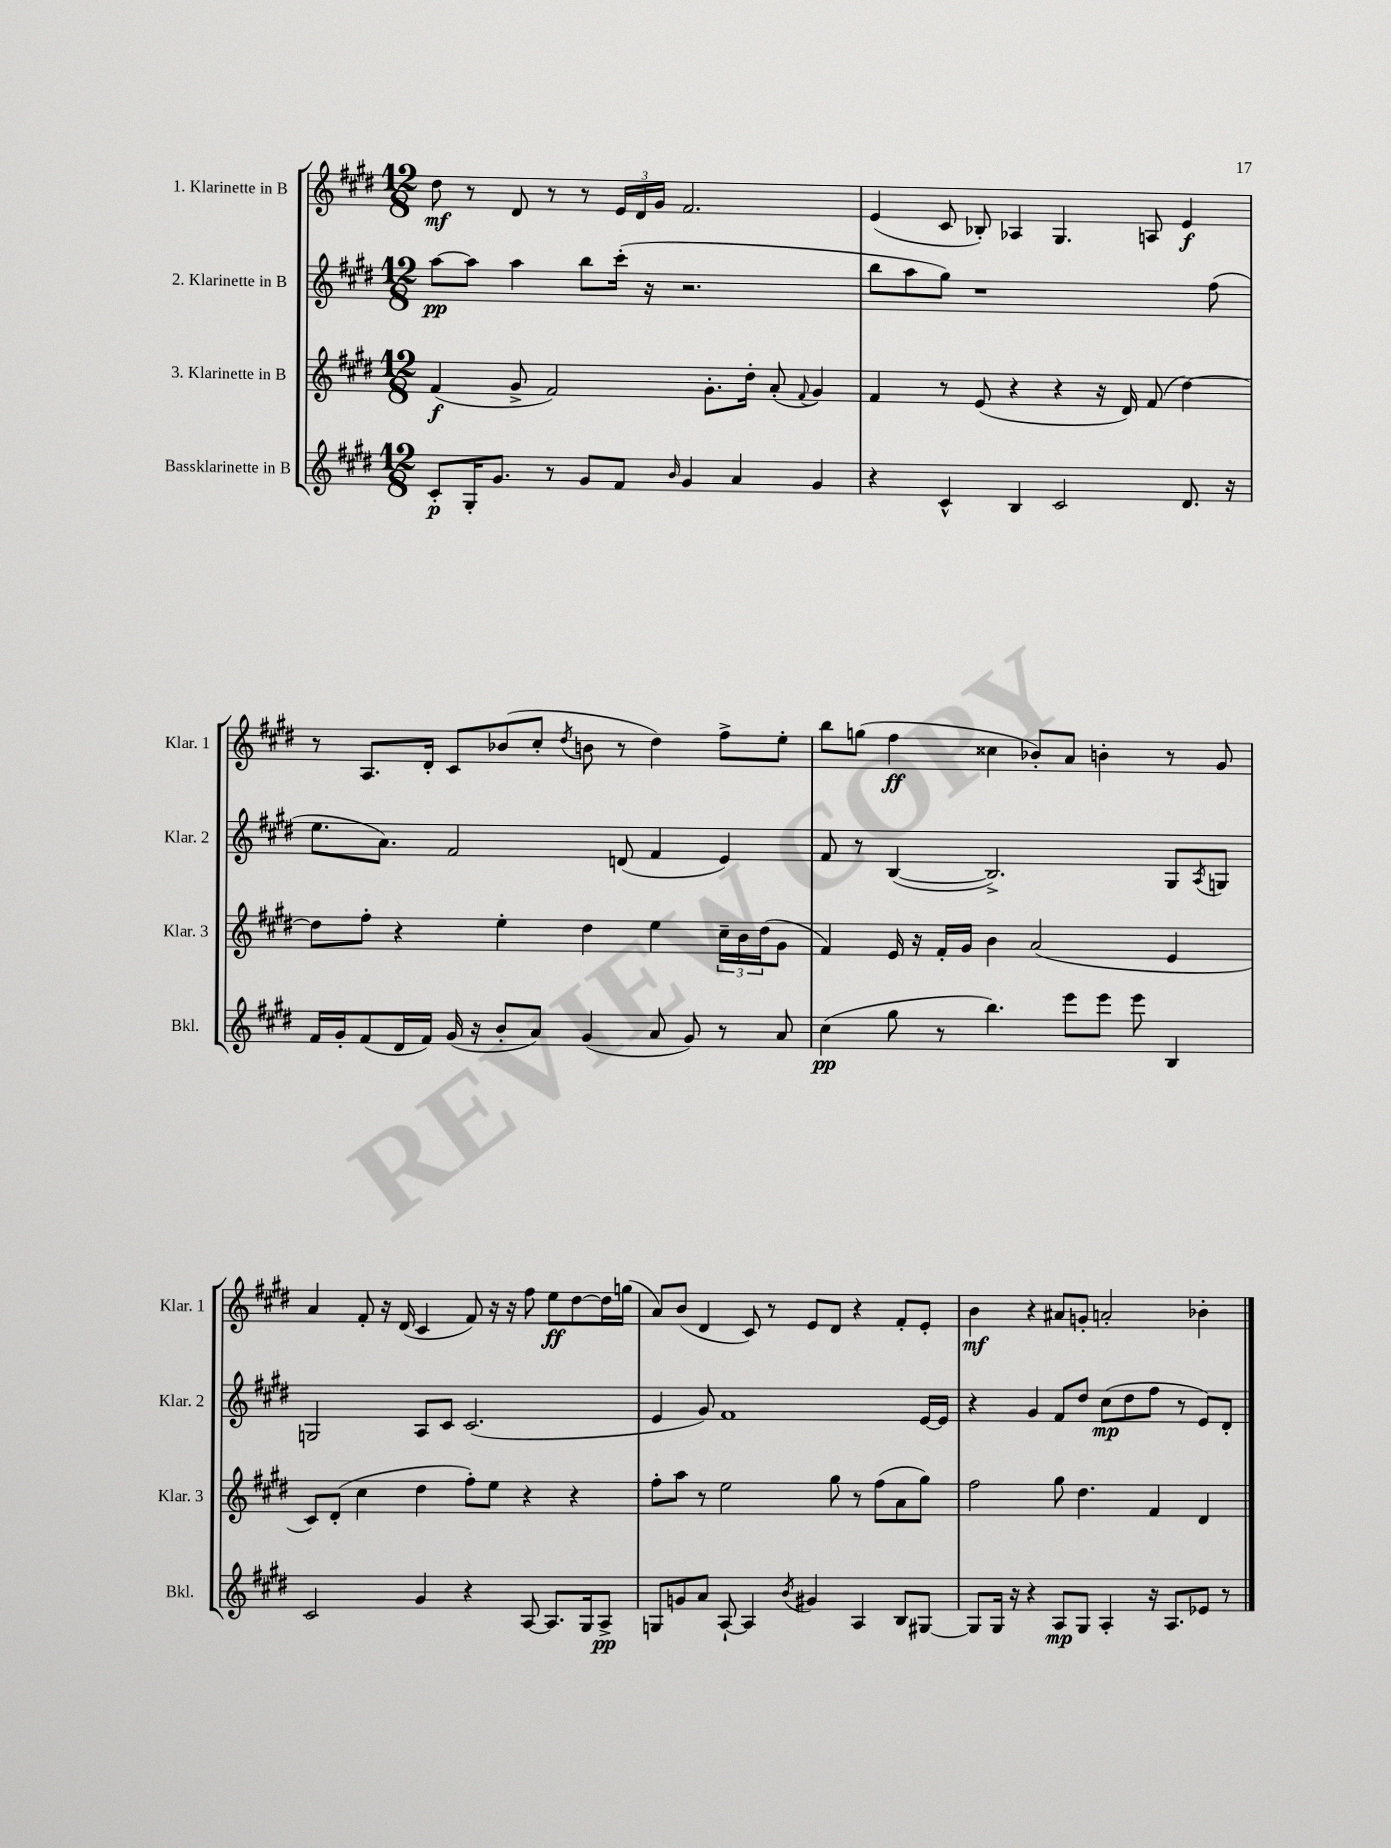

**kern	**kern	**kern	**kern
*staff4	*staff3	*staff2	*staff1
*clefG2	*clefG2	*clefG2	*clefG2
*k[f#c#g#d#]	*k[f#c#g#d#]	*k[f#c#g#d#]	*k[f#c#g#d#]
*M12/8	*M12/8	*M12/8	*M12/8
8c#'	(4f#	[8aa	8dd#
16G#'	.	8aa]	8r
8.g#	.	.	.
.	8g#^	4aa	8d#
8r	2f#)	.	8r
8g#	.	8bb	8r
8f#	.	(16ccc#'	24e
.	.	.	24d#
.	.	16r	.
.	.	.	24g#
16qqb	.	.	.
4g#	.	2.r	2.f#
.	8.g#'	.	.
4a	.	.	.
.	16dd#'	.	.
.	(8a'	.	.
.	8qqf#	.	.
4g#	4g#)	.	.
=	=	=	=
4r	4f#	8bb	(4e
.	.	8aa	.
4c#^^	8r	8gg#)	8c#
.	(8e	1r	8B-')
4B	4r	.	4A-
2c#	4r	.	4.G#
.	16r	.	.
.	16d#)	.	.
.	(8f#	.	8A
8.d#	[4dd#)	.	4e
.	.	(8ff#	.
16r	.	.	.
=	=	=	=
16f#	8dd#]	8.ee	8r
16g#'	.	.	.
(8f#	8ff#'	.	8.A
.	.	8.a)	.
16d#	4r	.	.
16f#)	.	.	16d#'
(16g#	.	2f#	8c#
16r	.	.	.
8b'	4ee'	.	(8b-
8a)	.	.	8cc#'
.	.	.	8qdd#
(4g#	4dd#	.	8b
.	.	(8d	8r
8a	4ee	4f#	4dd#)
8g#)	.	.	.
8r	24cc#~	4e)	8ff#^
.	24b	.	.
.	(24dd#	.	.
8a	8g#	.	8ee'
=	=	=	=
(4cc#	4f#)	8f#	8bb
.	.	8r	(8gg
8gg#	16e	([4B	4ff#
.	16r	.	.
8r	16f#'	.	.
.	16g#	.	.
4.bb)	4b	2.B^])	4cc##
.	(2a	.	8b-')
8eee	.	.	8a
8eee	.	.	4b'
8eee	.	.	.
4B	4e	8G#	8r
.	.	8qA	.
.	.	8G	8g#
=	=	=	=
2c#	8c#)	2G	4a
.	(8d#'	.	.
.	4cc#	.	8f#'
.	.	.	16r
.	.	.	(16d#
4g#	4dd#	8A	4c#
.	.	8c#	.
4r	8ff#')	(2.c#	8f#)
.	8ee	.	16r
.	.	.	16r
[8A	4r	.	8ff#
8.A]	.	.	8ee
.	4r	.	[8dd#
16G#	.	.	.
8A^	.	.	16dd#]
.	.	.	(16gg
=	=	=	=
8G	8ff#'	4e	8a)
8g	8aa	.	(8b
8a	8r	8g#)	4d#
[8A`	2ee	1f#	.
4A]	.	.	8c#)
.	.	.	8r
8qb	.	.	.
4g#	.	.	8e
.	8gg#	.	8d#
4A	8r	.	4r
.	(8ff#	.	.
8B	8a	.	8f#'
[8G#	8gg#)	[16e	8e'
.	.	16e]	.
=	=	=	=
8G#]	2ff#	4r	4b
16G#	.	.	.
16r	.	.	.
4r	.	4g#	4r
8A	8gg#	8f#	8a#
8G#	4.dd#	8dd#	8g'
4A'	.	(8cc#	2a'
.	.	8dd#	.
16r	4f#	8ff#	.
8.A	.	.	.
.	.	8r	.
8e-	4d#	8e)	4b-'
8r	.	8d#'	.
==	==	==	==
*-	*-	*-	*-
